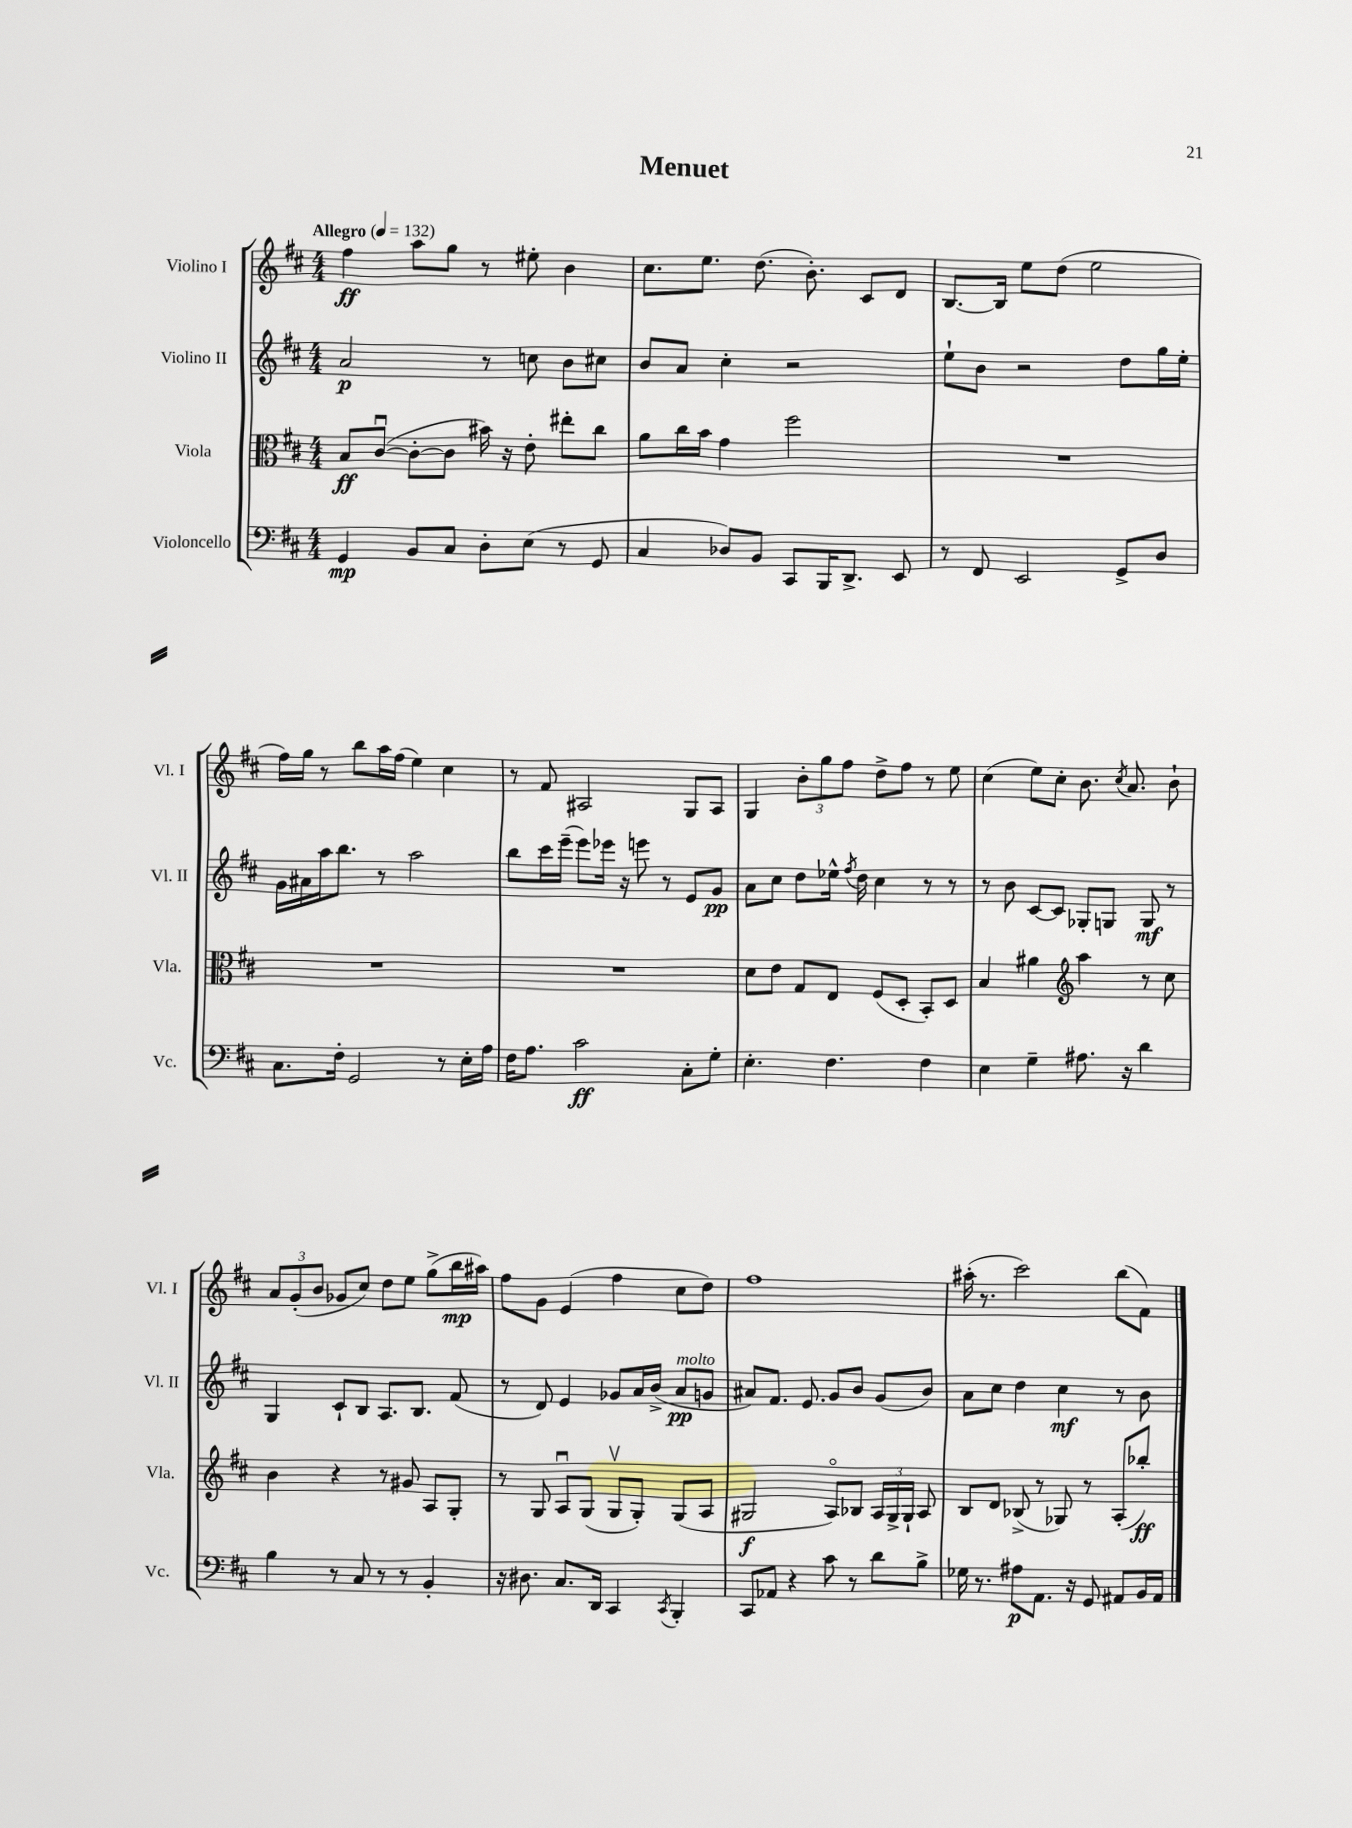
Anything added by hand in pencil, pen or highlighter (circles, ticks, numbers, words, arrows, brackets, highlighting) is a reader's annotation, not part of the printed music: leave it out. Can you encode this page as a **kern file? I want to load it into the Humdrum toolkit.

**kern	**dynam	**kern	**dynam	**kern	**dynam	**kern	**dynam
*part4	*part4	*part3	*part3	*part2	*part2	*part1	*part1
*staff4	*staff4	*staff3	*staff3	*staff2	*staff2	*staff1	*staff1
*I"Violoncello	*	*I"Viola	*	*I"Violino II	*	*I"Violino I	*
*I'Vc.	*	*I'Vla.	*	*I'Vl. II	*	*I'Vl. I	*
*clefF4	*	*clefC3	*	*clefG2	*	*clefG2	*
*k[f#c#]	*	*k[f#c#]	*	*k[f#c#]	*	*k[f#c#]	*
*M4/4	*	*M4/4	*	*M4/4	*	*M4/4	*
*MM132	*	*MM132	*	*MM132	*	*MM132	*
=1	=1	=1	=1	=1	=1	=1	=1
!	!	!	!	!	!	!LO:TX:a:B:t=Allegro	!
4GG/	mp	8B/L	ff	2a/	p	4ff#\	ff
.	.	([8c#u/J	.	.	.	.	.
8BB/L	.	8c#'\L_	.	.	.	8aa\L	.
8C#/J	.	8c#\J]	.	.	.	8gg\J	.
8D'\L	.	16b#X\)	.	8r	.	8r	.
.	.	16r	.	.	.	.	.
(8E\J	.	8e'\	.	8ccn\	.	8ee#X'\	.
8r	.	8ee#X'\L	.	8b\L	.	4b\	.
8GG/	.	8cc#\J	.	8cc#X\J	.	.	.
=2	=2	=2	=2	=2	=2	=2	=2
4C#/	.	8a\L	.	8b/L	.	8.cc#\L	.
.	.	16cc#\L	.	8a/J	.	.	.
.	.	16b\JJ	.	.	.	8.ee\J	.
8D-X/L)	.	4g\	.	4cc#'\	.	.	.
8BB/J	.	.	.	.	.	(8.dd\	.
8CC#/L	.	2ff#\	.	2r	.	.	.
.	.	.	.	.	.	8.b'\)	.
16BBB/K	.	.	.	.	.	.	.
8.DD^/J	.	.	.	.	.	.	.
.	.	.	.	.	.	8c#/L	.
8EE/	.	.	.	.	.	8d/J	.
=3	=3	=3	=3	=3	=3	=3	=3
8r	.	1r	.	8ee`\L	.	[8.B/L	.
8FF#/	.	.	.	8b\J	.	.	.
.	.	.	.	.	.	16B/Jk]	.
2EE/	.	.	.	2r	.	8ee\L	.
.	.	.	.	.	.	(8dd\J	.
.	.	.	.	.	.	2ee\	.
8GG^/L	.	.	.	8dd\L	.	.	.
8D/J	.	.	.	16gg\L	.	.	.
.	.	.	.	16ee'\JJ	.	.	.
!!LO:LB:g=z
=4	=4	=4	=4	=4	=4	=4	=4
8.C#\L	.	1r	.	16g\LL	.	16ff#\LL)	.
.	.	.	.	16a#X\	.	16gg\JJ	.
.	.	.	.	16aa\J	.	8r	.
16F#'\Jk	.	.	.	8.bb\J	.	.	.
2GG/	.	.	.	.	.	8bb\L	.
.	.	.	.	8r	.	16aa\L	.
.	.	.	.	.	.	(16ff#\JJ	.
.	.	.	.	2aa\	.	4ee\)	.
8r	.	.	.	.	.	4cc#\	.
16E'\LL	.	.	.	.	.	.	.
16A\JJ	.	.	.	.	.	.	.
=5	=5	=5	=5	=5	=5	=5	=5
16F#\KL	.	1r	.	8bb\L	.	8r	.
8.A\J	.	.	.	.	.	.	.
.	.	.	.	16ccc#\L	.	8f#/	.
.	.	.	.	(16eee~\JJ	.	.	.
2c#\	ff	.	.	8eee\L)	.	2A#X/	.
.	.	.	.	16eee-X\Jk	.	.	.
.	.	.	.	16r	.	.	.
.	.	.	.	8eeen\	.	.	.
.	.	.	.	8r	.	.	.
8C#'\L	.	.	.	8e/L	.	8G/L	.
8G'\J	.	.	.	8g/J	pp	8A#/J	.
=6	=6	=6	=6	=6	=6	=6	=6
4.E'\	.	8d\L	.	8a\L	.	4G/	.
.	.	8e\J	.	8cc#\J	.	.	.
.	.	8G/L	.	8dd\L	.	12b'\L	.
.	.	.	.	.	.	12gg\	.
4.F#\	.	8E/J	.	16ee-X^^\Jk	.	.	.
.	.	.	.	.	.	12ff#\J	.
.	.	.	.	8qff#/	.	.	.
.	.	.	.	16dd\	.	.	.
.	.	(8F#/L	.	4cc#\	.	8dd^\L	.
.	.	8D'/J	.	.	.	8ff#\J	.
4F#\	.	8BB'/L)	.	8r	.	8r	.
.	.	8D/J	.	8r	.	8ee\	.
=7	=7	=7	=7	=7	=7	=7	=7
4E\	.	4B/	.	8r	.	(4cc#\	.
.	.	.	.	8b\	.	.	.
4G~\	.	4a#X\	.	[8c#/L	.	8ee\L)	.
.	.	.	.	8c#/J]	.	8cc#'\J	.
*	*	*clefG2	*	*	*	*	*
8.A#X\	.	4aa\	.	8G-X'/L	.	8.b\	.
.	.	.	.	8Gn/J	.	.	.
.	.	.	.	.	.	8qcc#/	.
16r	.	.	.	.	.	8.a/	.
4d\	.	8r	.	8G/	mf	.	.
.	.	8cc#\	.	8r	.	8b`\	.
!!LO:LB:g=z
=8	=8	=8	=8	=8	=8	=8	=8
4B\	.	4b\	.	4G/	.	12a/L	.
.	.	.	.	.	.	(12g'/	.
.	.	.	.	.	.	12b/J	.
8r	.	4r	.	8c#`/L	.	8g-X/L	.
8C#/	.	.	.	8B/J	.	8cc#/J)	.
8r	.	8r	.	8.A/L	.	8dd\L	.
8r	.	8g#X/	.	.	.	8ee\J	.
.	.	.	.	8.B/J	.	.	.
4BB'/	.	8A/L	.	.	.	(8gg^\L	.
.	.	8G'/J	.	(8f#/	.	16bb\L	mp
.	.	.	.	.	.	16aa#X\JJ)	.
=9	=9	=9	=9	=9	=9	=9	=9
16r	.	8r	.	8r	.	8ff#\L	.
8.D#X\	.	.	.	.	.	.	.
.	.	8G/	.	8d/)	.	8g\J	.
8.C#/L	.	8Au/L	.	4e/	.	(4e/	.
.	.	(8G/J	.	.	.	.	.
16DD/Jk	.	.	.	.	.	.	.
4CC#/	.	8Gv/L	.	8g-X/L	.	4ff#\	.
.	.	8G'/J)	.	16a/L	.	.	.
.	.	.	.	(16b^/JJ	.	.	.
8qCC#/	.	.	.	.	.	.	.
!	!	!	!	!LO:TX:a:i:t=molto	!	!	!
4BBB'/	.	(8G/L	.	8a/L	pp	8cc#\L	.
.	.	8A/J	.	8gn/J	.	8dd\J)	.
=10	=10	=10	=10	=10	=10	=10	=10
8CC#/L	.	2G#X/	f	8a#X/L)	.	1ff#	.
8AA-X/J	.	.	.	8.f#/J	.	.	.
4r	.	.	.	.	.	.	.
.	.	.	.	8.e/	.	.	.
8c#\	.	8A/L)	.	8g/L	.	.	.
8r	.	8B-X/J	.	8b/J	.	.	.
8d\L	.	24A/LL	.	(8g/L	.	.	.
.	.	24G#^/	.	.	.	.	.
.	.	24G#`/JJ	.	.	.	.	.
8B^\J	.	8A/	.	8b/J)	.	.	.
=11	=11	=11	=11	=11	=11	=11	=11
16G-X\	.	8B/L	.	8a\L	.	(16aa#X'\	.
8.r	.	.	.	.	.	8.r	.
.	.	8d/J	.	8cc#\J	.	.	.
8A#X\L	p	(8B-X^/	.	4dd\	.	2ccc#\)	.
8.AA\J	.	8r	.	.	.	.	.
.	.	8G-X/)	.	4cc#\	mf	.	.
16r	.	.	.	.	.	.	.
8GG/	.	8r	.	.	.	.	.
8AA#X/L	.	(8A'/L	.	8r	.	(8bb\L	.
16BB/L	.	8bb-X'/J)	ff	8b\	.	8f#\J)	.
16AA#/JJ	.	.	.	.	.	.	.
==	==	==	==	==	==	==	==
*-	*-	*-	*-	*-	*-	*-	*-
